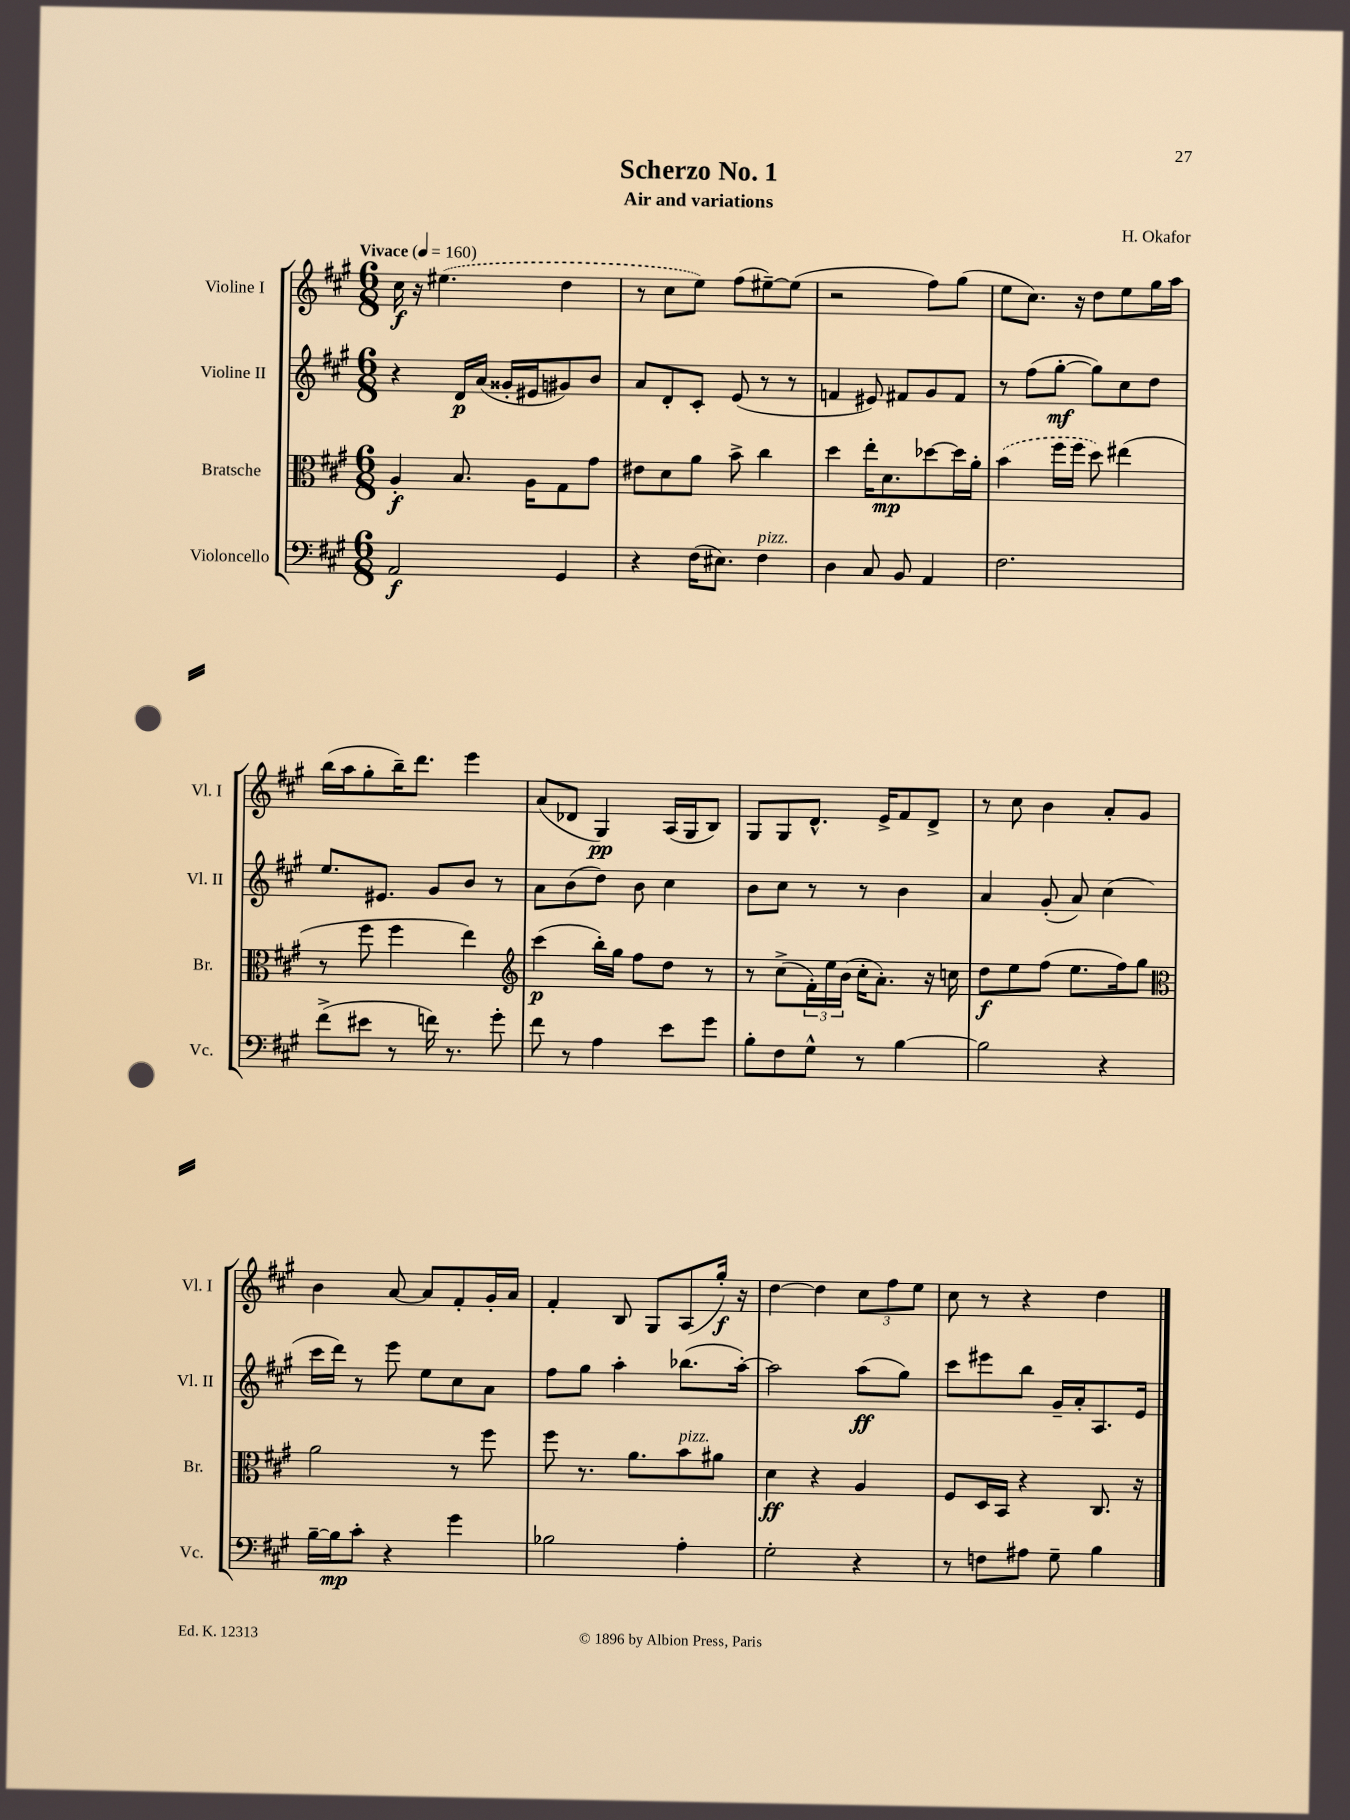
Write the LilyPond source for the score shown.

\header { title = "Scherzo No. 1" composer = "H. Okafor" subtitle = "Air and variations" }
<<
\new StaffGroup <<
\new Staff = "s0" \with { instrumentName = "Violine I" shortInstrumentName = "Vl. I" } {
    \clef treble \key a \major \numericTimeSignature \time 6/8 \tempo "Vivace" 4 = 160
    cis''16\f r16 \once \slurDashed eis''4.( d''4 |
    r8 cis''8 e''8) fis''8( eis''8~--) eis''8( |
    r2 fis''8) gis''8( |
    e''8 cis''8.) r16 d''8 e''8 gis''16 a''16 |
    b''16( a''16 gis''8-. b''16--) d'''8. e'''4 |
    a'8( des'8 gis4\pp) a16( gis16 b8) |
    gis8 gis8 d'8.-^ e'16-> fis'8 d'8-> |
    r8 cis''8 b'4 a'8-. gis'8 |
    b'4 a'8~ a'8 fis'8-. gis'16-. a'16 |
    fis'4-. b8 gis8 a8( gis''16-.\f) r16 |
    d''4~ d''4 \tuplet 3/2 { cis''8 fis''8 e''8 } |
    cis''8 r8 r4 d''4 \bar "|." |
}
\new Staff = "s1" \with { instrumentName = "Violine II" shortInstrumentName = "Vl. II" } {
    \clef treble \key a \major \numericTimeSignature \time 6/8
    r4 d'16\p a'16( gisis'16-. eis'16 gis'8) b'8 |
    a'8 d'8-. cis'8-. e'8( r8 r8 |
    f'4 eis'8) fis'8 gis'8 fis'8 |
    r8 fis''8( gis''8~-.\mf gis''8) cis''8 d''8 |
    e''8. eis'8. gis'8 b'8 r8 |
    a'8 b'8( d''8) b'8 cis''4 |
    b'8 cis''8 r8 r8 b'4 |
    a'4 gis'8-.( a'8) cis''4( |
    cis'''16 d'''16) r8 e'''8 e''8 cis''8 a'8 |
    fis''8 gis''8 a''4-. bes''8.( a''16~-.) |
    a''2 a''8\ff( gis''8) |
    cis'''8 eis'''8 b''8 gis'16-- a'16-. a8. e'16 \bar "|." |
}
\new Staff = "s2" \with { instrumentName = "Bratsche" shortInstrumentName = "Br." } {
    \clef alto \key a \major \numericTimeSignature \time 6/8
    a4-.\f b8. a16 gis8 gis'8 |
    eis'8 d'8 a'8 b'8-> cis''4 |
    d''4 e''16-. d'8.\mp des''8~ des''16 a'16-. |
    \once \slurDashed b'4( fis''16 fis''16 d''8) eis''4( |
    r8 fis''8 fis''4 e''4) |
    \clef treble cis'''4\p( b''16-.) gis''16 fis''8 d''8 r8 |
    r8 cis''8->( \tuplet 3/2 { fis'16-.) e''16 b'16( } cis''16-. a'8.-.) r16 c''16 |
    d''8\f e''8 fis''8( e''8. fis''16) gis''8 |
    \clef alto a'2 r8 fis''8 |
    fis''8 r8. a'8. b'8^\markup { \italic "pizz." } ais'8 |
    d'4\ff r4 a4 |
    fis8 d16 b,16 r4 cis8. r16 \bar "|." |
}
\new Staff = "s3" \with { instrumentName = "Violoncello" shortInstrumentName = "Vc." } {
    \clef bass \key a \major \numericTimeSignature \time 6/8
    a,2\f gis,4 |
    r4 fis16( eis8.) fis4^\markup { \italic "pizz." } |
    d4 cis8 b,8 a,4 |
    fis2. |
    fis'8->( eis'8 r8 f'16) r8. gis'8-. |
    fis'8 r8 a4 e'8 gis'8 |
    b8-. fis8 gis8-^ r8 b4~ |
    b2 r4 |
    b16~-- b16\mp cis'8-. r4 gis'4 |
    bes2 a4-. |
    gis2-. r4 |
    r8 f8 ais8 gis8-- b4 \bar "|." |
}
>>
>>
\layout { \context { \Score \remove "Bar_number_engraver" } }
